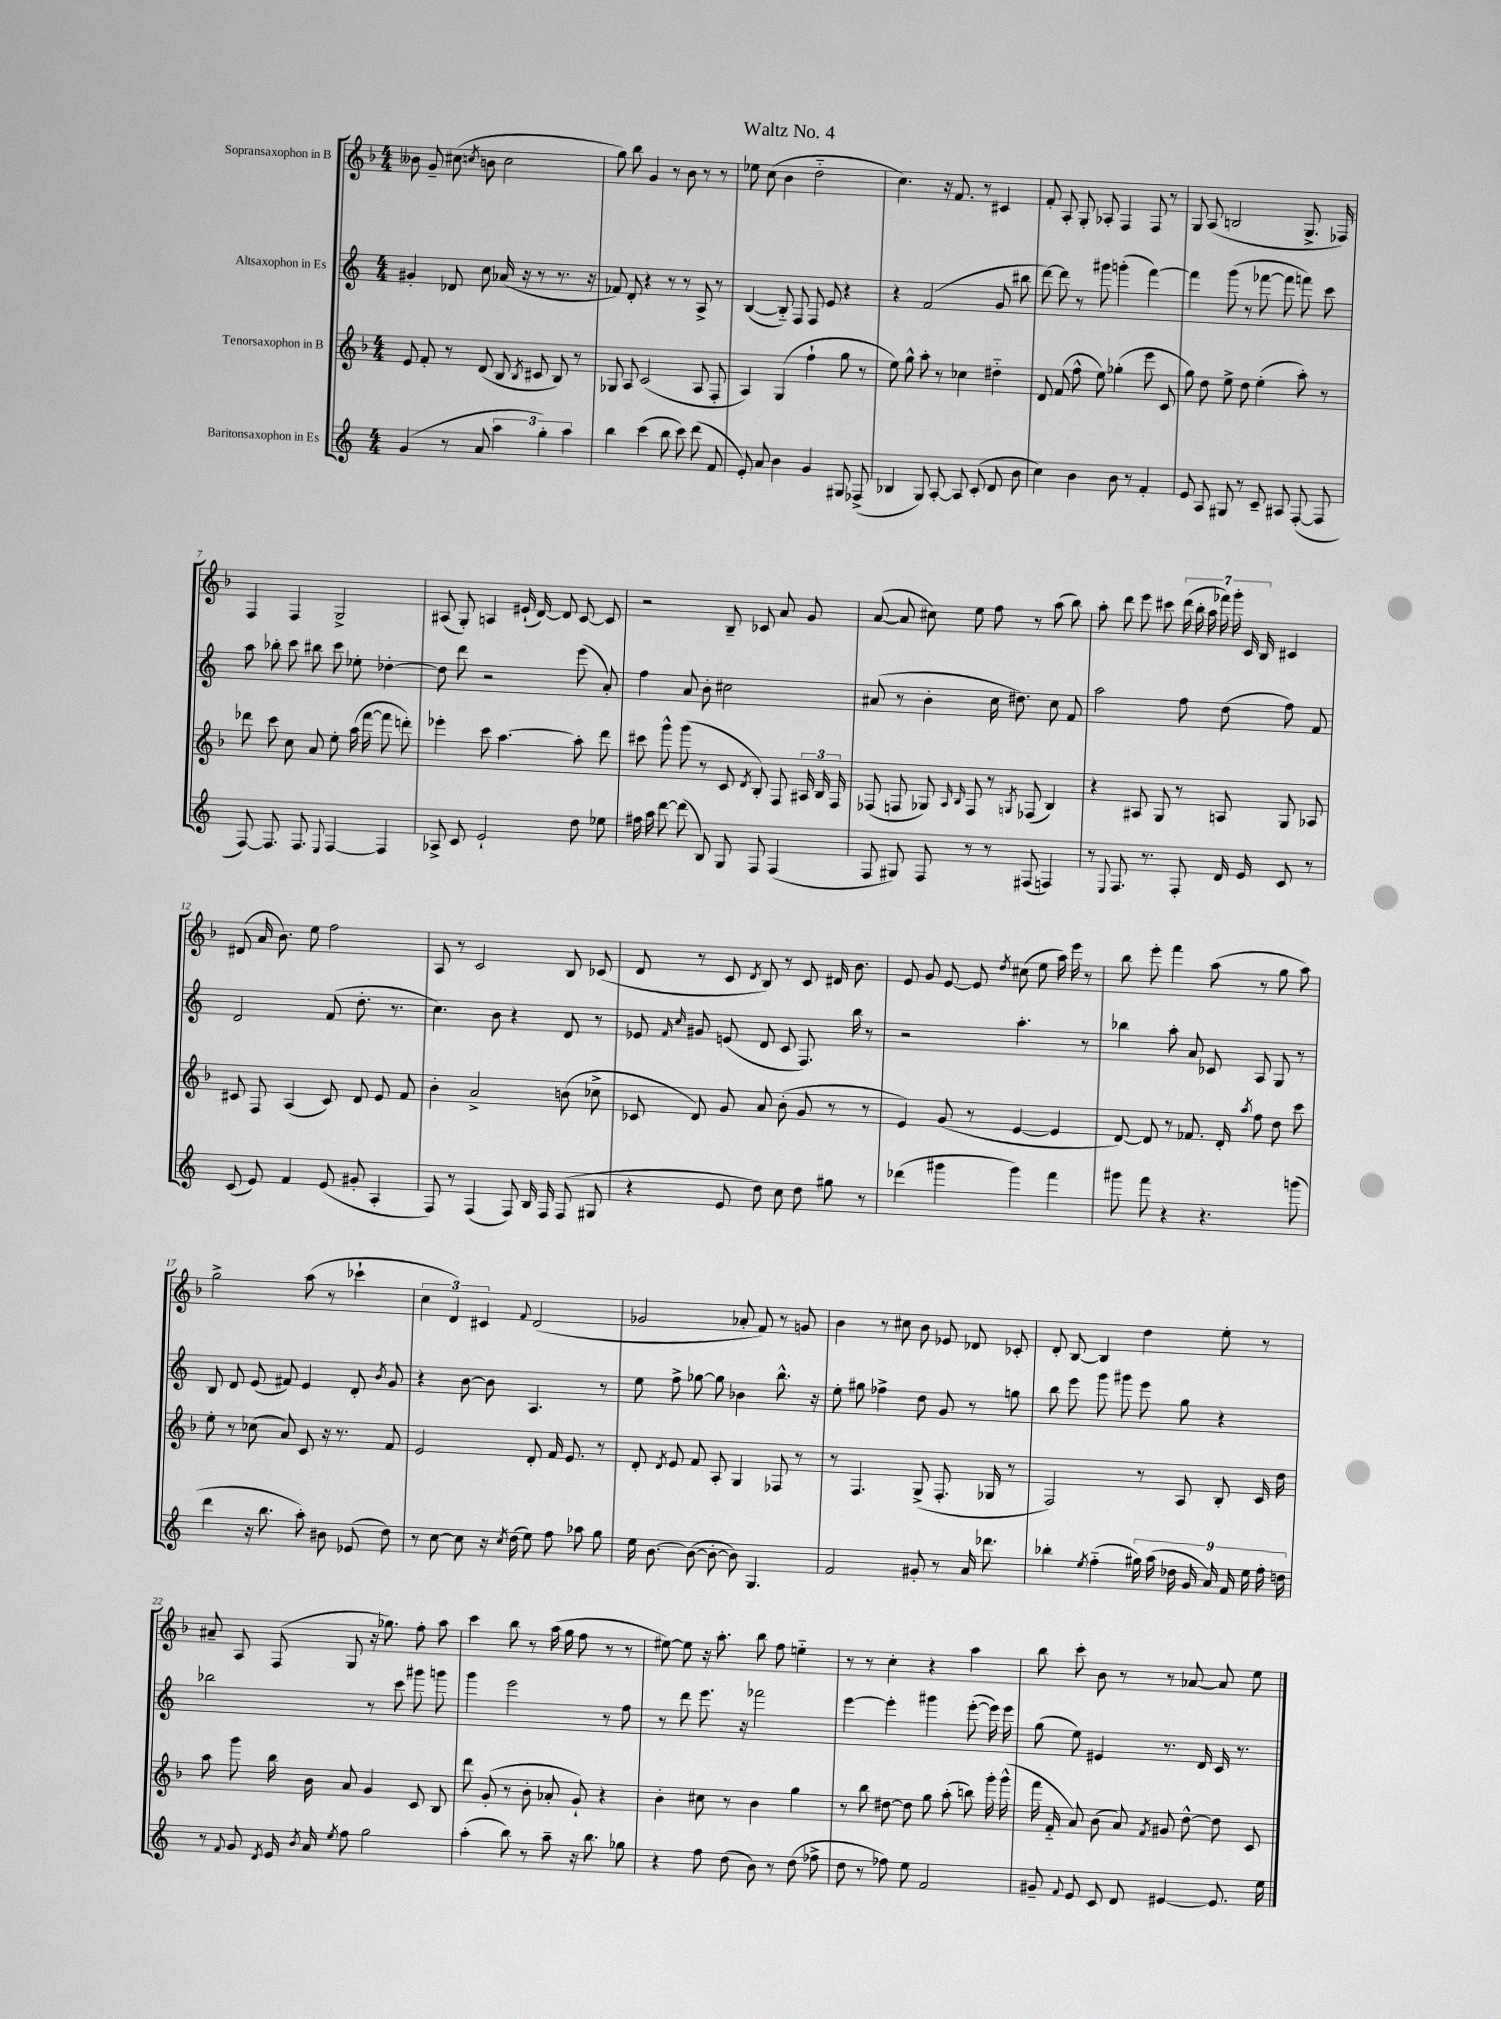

**kern	**kern	**kern	**kern
*staff4	*staff3	*staff2	*staff1
*clefG2	*clefG2	*clefG2	*clefG2
*k[]	*k[b-]	*k[]	*k[b-]
*M4/4	*M4/4	*M4/4	*M4/4
(4g	8e	4g#'	8b--
.	8f'	.	8g~
8r	8r	8d-	(8cc#
.	.	.	8qcc
8a	(8d	8cc	8b
6aa	8B-	(16a-	2cc
.	.	16r	.
.	8qB-	.	.
.	8c#	8r	.
6gg')	.	.	.
.	8B-)	8.r	.
6aa	.	.	.
.	8r	.	.
.	.	16r	.
=	=	=	=
4bb	8G-	8f-)	8gg)
.	8A	8d'	8bb-
(4ccc	(2c	4r	4g
8bb	.	8r	8r
8ccc)	.	8r	8b-
(8ddd	8A	8A^	8r
8f	8F'	8r	8r
=	=	=	=
8e')	4A)	([4B	8ee-
8a	.	.	(8cc
4b	(4G	8B'~])	4b-
.	.	8F	.
4g	4ff`	8F	2dd'~
.	.	8e	.
8G#	8gg	4r	.
(8F-^	8r	.	.
=	=	=	=
4B-	8ee)	4r	4.cc)
.	8gg^^	.	.
8G)	8aa'	(2f	.
[8A'	8r	.	16r
.	.	.	8.f
8A]	4cc-	.	.
(8c'	.	.	8r
8d	4dd#'~	8g	4c#
8b	.	8bb#	.
=	=	=	=
4cc)	8d	[8ddd)	8f'
.	(8f	8ddd]	8A'
4b	8ff^^	8r	8G'
.	8ee)	8ggg#	8A-'
8b	(4gg-'	(4ggg'	4F
8r	.	.	.
4f'	8eee	[4fff)	8F
.	8c	.	8r
=	=	=	=
8e	8gg)	4fff]	8G
8A	8dd	.	(8A
8G#	8ee^	(8ggg	2B
8r	8dd	8r	.
8c~	(4ee'	[8fff-	.
8A#	.	8fff-]	.
([8F'	8aa')	8fff)	8.G^
8F]	8r	8ccc	.
.	.	.	16F-)
=	=	=	=
[8F)	8ddd-	8aa	4F
8.F]	8ccc	8bb-'	.
.	8cc	8ccc	4F
8.F	.	.	.
.	8a	8bb#	.
8qqE	.	.	.
[4F	8ee'	8ccc	2G^
.	(16aa	8ee-'	.
.	[16fff	.	.
4F]	8fff]	[4dd-'	.
.	8ddd')	.	.
=	=	=	=
8A-^	4eee-'	8dd-]	(8A#
8c	.	8ddd	8G')
2e`	8ccc	2r	4A
.	[4.aa	.	.
.	.	.	(16e#`
.	.	.	[16d)
.	.	.	8d]
8dd	8aa']	(8eee	[8c
8ee-	8ddd	8a')	8c]
=	=	=	=
16ff#	8ccc#	4ff	2r
16aa	.	.	.
[8ddd	8ggg^^	.	.
(8ddd]	(8ggg	8a	.
8B)	8r	8b'	.
8G	8c	2cc#	8B-~
.	8qd	.	.
8F	8B-')	.	8c-
(4F	8F	.	8a
.	24A#	.	8g
.	24B-	.	.
.	24F	.	.
=	=	=	=
8F	(8F-	(8a#	([8a
8G#)	8F	8r	8a]
8F	8G-)	4b'	8cc#)
.	16qqA	.	.
.	16qqB-	.	.
8r	8F	.	8ee
8r	8r	16cc	8ff
.	.	8.dd#)	.
.	8qG	.	.
(8F#	(8F-	.	8r
4F)	4B-)	8cc	(8aa
.	.	8f	8bb-)
=	=	=	=
8r	4r	2aa	8aa'
8qqE	.	.	.
8.F	.	.	8ddd
.	8A#	.	8eee
8.r	.	.	.
.	8G	.	8ccc#
8F'	8r	8ff	(28ddd
.	.	.	28bb-'
.	.	.	28aa
.	.	.	28fff-)
16d	8A	(8dd	.
.	.	.	28ggg'
.	.	.	28c
16e	.	.	.
.	.	.	28B-
8c	8G	8ff)	4c#
8r	8A-	8f	.
=	=	=	=
(8c	8c#	2d	(8d#
8e)	8F	.	16a
.	.	.	8.b-)
4f	(4A	.	.
.	.	.	8ee
(8e	8c#)	(8f	2ff
8g#'	8d	8.dd'	.
4A'	8e	.	.
.	.	8.r	.
.	8f	.	.
=	=	=	=
8F)	4b-'	4.cc)	8A
8r	.	.	8r
(4F	2a^	.	2c
.	.	8b	.
8F)	.	4r	.
16B	.	.	.
16F	.	.	.
(8F	(8b	8d	8B-
8G#	8cc-^	8r	(8c-
=	=	=	=
4r	8c-	8e-	8d
.	.	16qqf	.
.	.	16qqcc	.
.	8d)	8g#	8r
8e	8g	(8e	8c
.	.	.	8qd
8dd)	8a	8d	8B-)
8cc	(8b-'	8c	8r
8dd	8g	8.F)	8c
8gg#	8r	.	16d#
.	.	16bb	8.b-
8r	8r	8r	.
=	=	=	=
(4ddd-	4e)	2r	8e
.	.	.	8g
4ggg#	(8g	.	[8e
.	8r	.	8e]
.	.	.	8qdd
4ggg#)	[4e	4.aa'	(8cc#
.	.	.	8ee
4fff	4e]	.	16aa)
.	.	.	16eee
.	.	8r	8r
=	=	=	=
8ggg#	[8d)	4bb-	8bb-
8fff	8d]	.	8eee'
4r	8r	8aa'	4fff
.	8.f-	8a	.
4.r	.	8c-	(8aa
.	16d'	.	.
.	8qaa	.	.
.	8ff	8A	8r
.	8dd	8G	8gg
(8ggg	8ccc	8r	8aa)
=	=	=	=
4ddd	8ee'	8B	2gg^
.	8r	8d	.
16r	(8cc-	(8e	.
8.bb	.	.	.
.	8a)	8f#)	.
8aa')	8c	4e	(8aa
8b#	16r	.	8r
.	8.r	.	.
(8e-	.	8d'	4ccc-`
.	.	8qb	.
8dd)	8f	8g	.
=	=	=	=
8r	2e	4r	6cc
[8cc	.	.	.
.	.	.	6d)
8cc]	.	[8b	.
.	.	.	6c#
16r	.	8b]	.
8qcc	.	.	.
(16dd	.	.	.
.	.	.	8qqf
8ee)	8d'	4.A	(2d
8ff	16f	.	.
.	8.e	.	.
8aa-	.	.	.
8gg	8r	8r	.
=	=	=	=
16ee	8d'	8ee	2g-
[8.b	.	.	.
.	8qd	.	.
.	8e	8ff^	.
(8b_	8f	[8gg-	.
8b'_	8A'	8gg-]	.
8b])	4G	4b-	8a-'
4.G	.	.	8f)
.	8F-	8.bb^^	8r
.	8r	.	8g
.	.	16r	.
=	=	=	=
2f	8r	8ee'	4b-
.	4.F	8gg#	.
.	.	4ff-^	8r
.	.	.	8cc#
8g#'	(8G^	8dd	8b-
8r	8.F'	8g	8e-
16a	.	8r	8d-
8.ddd-	16G-	.	.
.	8r	8gg	8c-'
=	=	=	=
4bb-'	2F)	8bb	8d'
.	.	8eee	[8B-
8qee	.	.	.
(4ff'~	.	8ggg	4B-]
.	.	8ggg#	.
18gg#)	8r	8eee	4dd
(18aa	.	.	.
18dd-	.	.	.
.	8A	8gg	.
18g	.	.	.
18a)	.	.	.
.	8B-'	4r	8ee'
18f	.	.	.
18ee	.	.	.
.	16c	.	8r
18ff'	.	.	.
.	16dd	.	.
18dd	.	.	.
=	=	=	=
8r	8aa	2bb-	8a#~
8qqf	.	.	.
8g	8ggg	.	8A
8qd	.	.	.
16e	16bb-	.	(8F
8qb	.	.	.
16a	16b-	.	.
8qee	.	.	.
8ff	8a	.	8G
2gg	4g	8r	16r
.	.	.	8.gg-)
.	.	8ccc	.
.	8c	8ggg#	8ff'
.	8B-	8ggg	8aa
=	=	=	=
(4aa'	8ddd	4ggg	4ccc
.	(8g'	.	.
8bb)	8r	2eee	8bb-
8r	8b-'	.	8r
8aa~	8a-'	.	(16aa
.	.	.	16gg
16r	8g`)	.	8ff
8.bb	.	.	.
.	4r	8r	8r
8gg-	.	8ff	8r
=	=	=	=
4r	4b-'	8r	[8ee#)
.	.	8ddd	8ee#]
8ff	8cc#	8.eee	16r
.	.	.	8.aa'
(8dd	8r	.	.
.	.	16r	.
8b)	4b-	2fff-	8bb-
8r	.	.	8ff
(8dd	4gg	.	4ee'~
8ff-^	.	.	.
=	=	=	=
8dd	8r	[4eee	8r
8r	8bb-	.	8r
8ff-)	[8dd#	4eee']	4cc'
8ee	8dd#]	.	.
2f	8gg	4ggg#	4r
.	(8aa'	.	.
.	8bb)	([8eee'	4aa
.	16ggg'	16eee])	.
.	(16ggg^^	16eee	.
=	=	=	=
8g#~	16fff	(8gg	8bb-
.	16f'~	.	.
8qqf	.	.	.
8e	8a)	8ee)	8ccc'
8c	(8b-	4e#	8b-
8d	8a)	.	8r
.	8qf	.	.
[4e#	8g#	8.r	8r
.	[8dd^^	.	[8a-
.	.	16d	.
8.e#]	8dd]	16c	8a-]
.	.	8.r	.
.	8c	.	8ee
16ee	.	.	.
==	==	==	==
*-	*-	*-	*-
